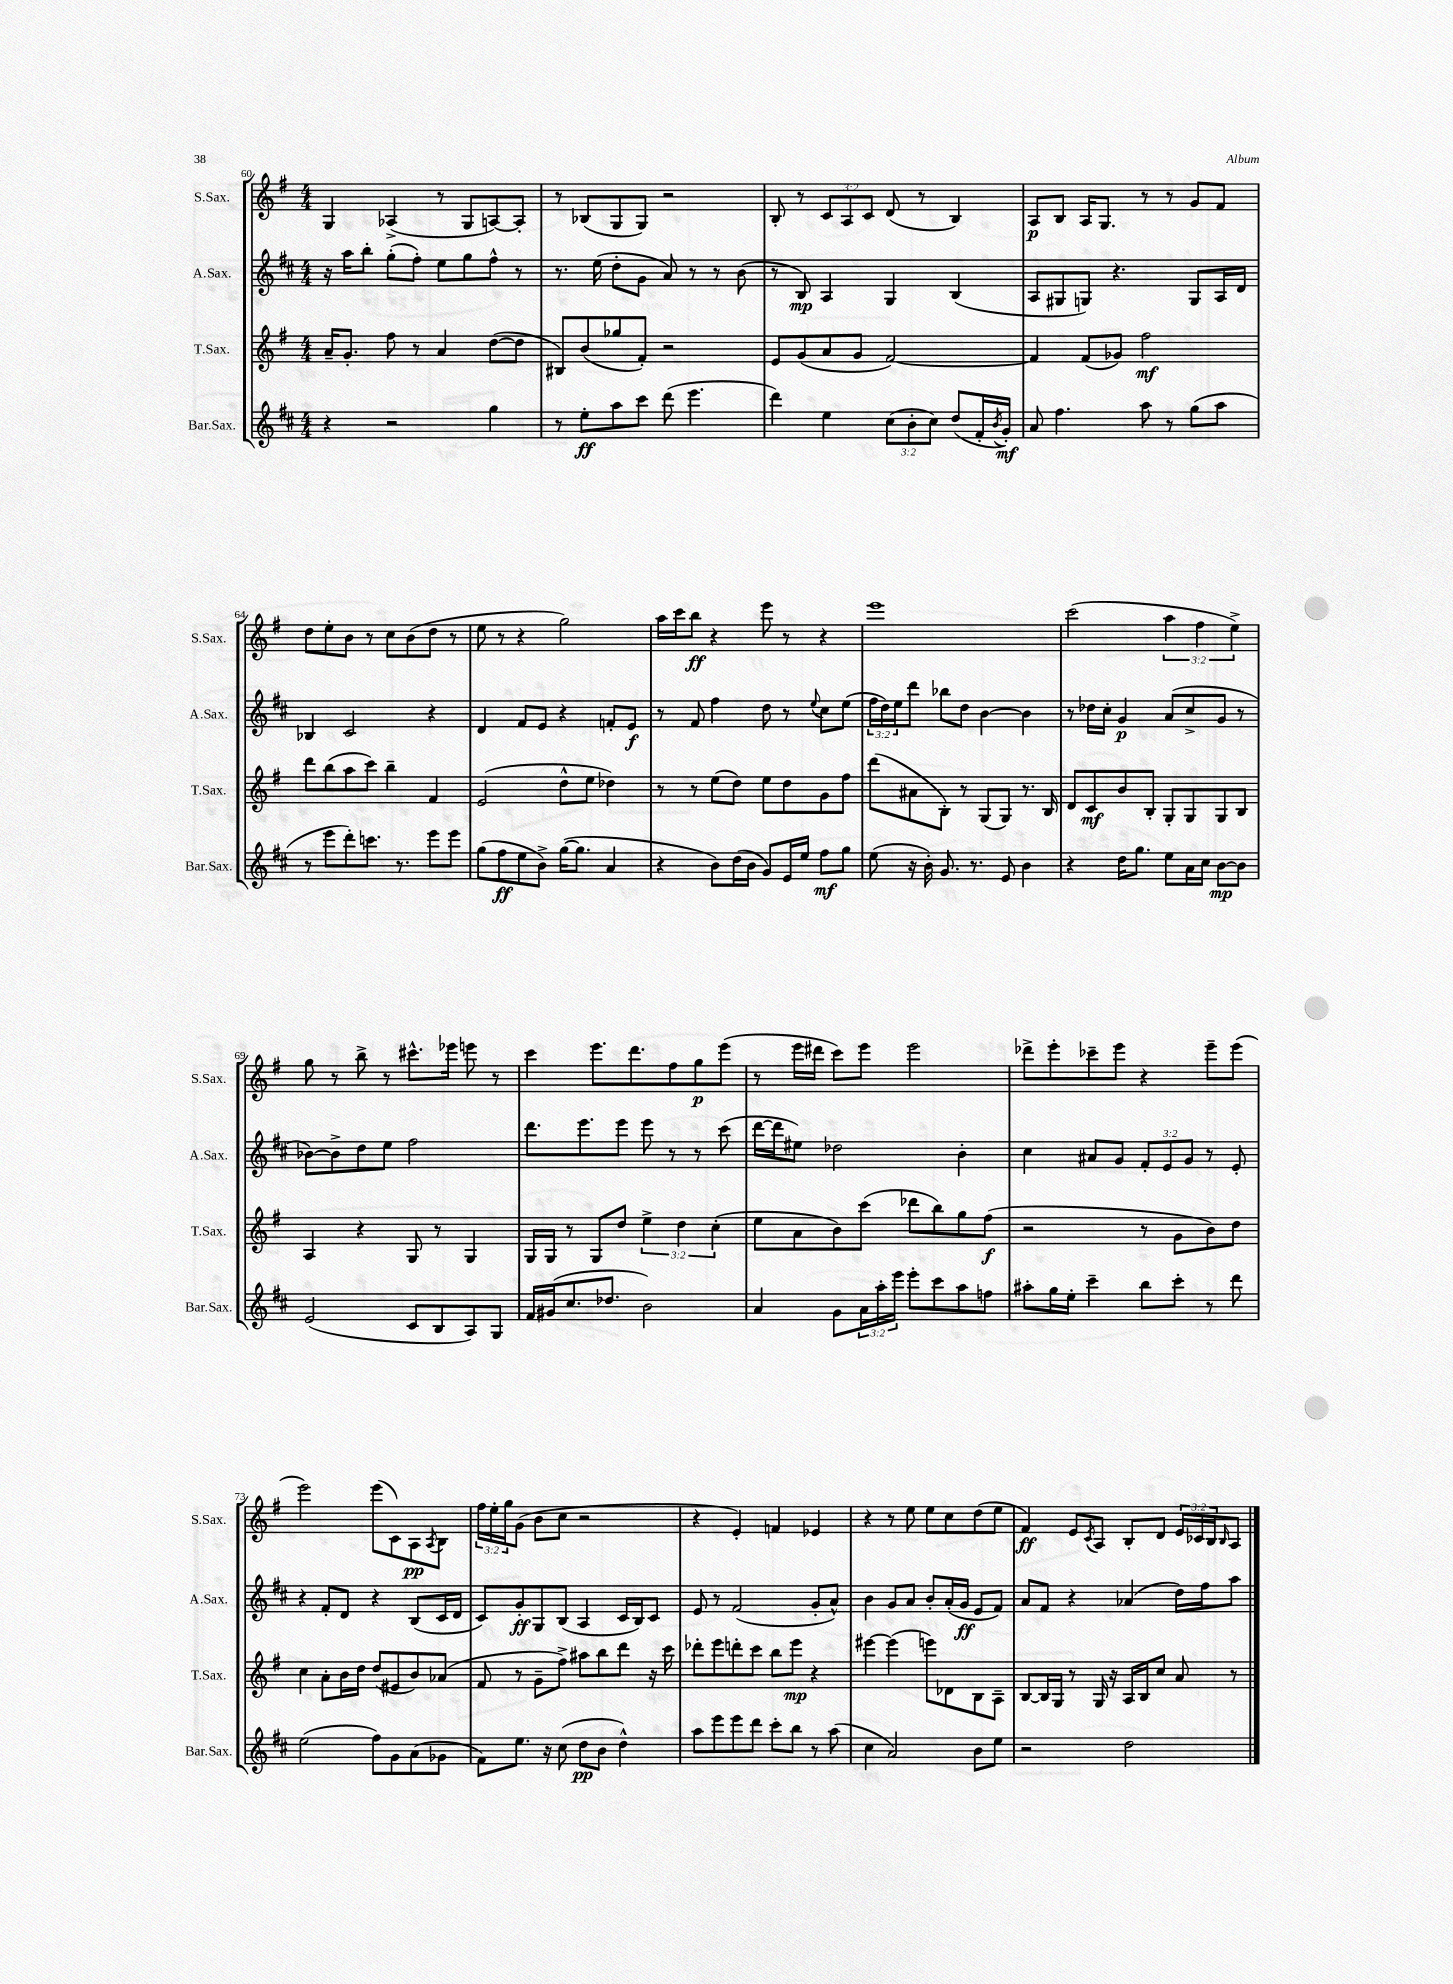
<<
\new StaffGroup <<
\new Staff = "s0" \with { instrumentName = "S.Sax." shortInstrumentName = "S.Sax." } {
    \clef treble \key g \major \numericTimeSignature \time 4/4 \override Staff.TupletNumber.text = #tuplet-number::calc-fraction-text
    g4 aes4->( r8 g8 a8~) a8-. |
    r8 bes8( g8 g8) r2 |
    b8-. r8 \tuplet 3/2 { c'8 a8 c'8 } d'8( r8 b4) |
    a8\p b8 a16 g8. r8 r8 g'8 fis'8 |
    d''8 e''8-. b'8 r8 c''8 b'8( d''8 r8 |
    e''8 r8 r4 g''2) |
    a''16 c'''16 b''8\ff r4 e'''8 r8 r4 |
    e'''1 |
    c'''2( \tuplet 3/2 { a''4 fis''4 e''4->) } |
    g''8 r8 b''8-> r8 cis'''8.-^ ees'''16 e'''8 r8 |
    c'''4 e'''8. d'''8. fis''8 g''8\p e'''8( |
    r8 e'''16 dis'''16 c'''8) e'''8 e'''2 |
    des'''8-> e'''8-. ces'''8-- e'''8 r4 e'''8-- e'''8( |
    e'''2) e'''8( c'8) a8\pp \acciaccatura { a8 } b8 |
    \tuplet 3/2 { fis''16 e''16-. g''16 } g'8( b'8 c''8 r2 |
    r4 e'4-.) f'4 ees'4 |
    r4 r8 e''8 e''8 c''8 d''8( e''8 |
    fis'4\ff) e'8 \acciaccatura { c'8 } a8 b8-. d'8 \tuplet 3/2 { e'16 ces'16 b16 } \grace { b16 } a8 \bar "|." |
}
\new Staff = "s1" \with { instrumentName = "A.Sax." shortInstrumentName = "A.Sax." } {
    \clef treble \key d \major \numericTimeSignature \time 4/4 \override Staff.TupletNumber.text = #tuplet-number::calc-fraction-text
    r16 a''16 b''8-. g''8-.( fis''8-.) e''8 g''8 fis''8-^ r8 |
    r8. e''16( d''8-. g'8 a'8) r8 r8 b'8( |
    r8 b8\mp) a4 g4 b4( |
    a8 gis8 g8) r4. g8 a16 d'16 |
    bes4 cis'2 r4 |
    d'4 fis'8 e'8 r4 f'8-. e'8\f |
    r8 fis'8 fis''4 d''8 r8 \appoggiatura { e''8 } cis''8 e''8( |
    \tuplet 3/2 { fis''16 d''16) e''16 } d'''8 bes''8 d''8 b'4~ b'4 |
    r8 des''16 cis''16-. g'4\p a'8( cis''8-> g'8 r8 |
    bes'8~) bes'8-> d''8 e''8 fis''2 |
    d'''8. e'''8. e'''8 e'''8 r8 r8 cis'''8( |
    d'''16~ d'''16 eis''8) des''2 b'4-. |
    cis''4 ais'8 g'8 \tuplet 3/2 { fis'8-. e'8 g'8 } r8 e'8-. |
    r4 fis'8-. d'8 r4 b8( cis'16 d'16 |
    cis'8) g'8-.\ff g8 b8( a4 cis'16 b16) cis'8 |
    e'8 r8 fis'2( g'8-. a'8-^) |
    b'4 g'8 a'8 b'8-. a'16-.( g'16\ff e'8 fis'8) |
    a'8 fis'8 r4 aes'4( d''16) fis''16 a''8 \bar "|." |
}
\new Staff = "s2" \with { instrumentName = "T.Sax." shortInstrumentName = "T.Sax." } {
    \clef treble \key g \major \numericTimeSignature \time 4/4 \override Staff.TupletNumber.text = #tuplet-number::calc-fraction-text
    a'16-- g'8.-. fis''8 r8 a'4 d''8~( d''8 |
    bis8) b'8( ges''8 fis'8-.) r2 |
    e'8 g'8( a'8 g'8 fis'2~) |
    fis'4 fis'8( ges'8) fis''2\mf |
    d'''8 b''8( a''8 c'''8) b''4-- fis'4 |
    e'2( d''8-^ e''8 des''4) |
    r8 r8 e''8( d''8) e''8 d''8 g'8 fis''8 |
    d'''8( ais'8 b8-.) r8 g8( g8) r8. b16 |
    d'8 c'8\mf b'8 b8-. g8-. g8 g8 b8 |
    a4 r4 g8 r8 g4 |
    g16 g16 r8 g8 d''8 \tuplet 3/2 { e''4-> d''4 c''4-.( } |
    e''8 a'8 b'8) c'''8( des'''8 b''8) g''8 fis''8\f( |
    r2 r8 g'8 b'8) d''8 |
    c''4 a'8-. b'16 d''16 d''8( eis'8 b'8) aes'8( |
    fis'8 r8 g'8-- fis''8->) ais''8 b''8 d'''8 r16 c'''16 |
    des'''8-. e'''8 d'''8-. c'''8 b''8 e'''8\mp r4 |
    eis'''4~ eis'''4( e'''8) des'8 b8 a8-- |
    b8~ b16 g16 r8 g16 r16 a16 b16 c''8 a'8 r8 \bar "|." |
}
\new Staff = "s3" \with { instrumentName = "Bar.Sax." shortInstrumentName = "Bar.Sax." } {
    \clef treble \key d \major \numericTimeSignature \time 4/4 \override Staff.TupletNumber.text = #tuplet-number::calc-fraction-text
    r4 r2 g''4 |
    r8 e''8-.\ff a''8 cis'''8 d'''8( e'''4. |
    d'''4) e''4 \tuplet 3/2 { cis''8( b'8-. cis''8) } d''8( fis'16-. \acciaccatura { b'8 } g'16-.\mf) |
    a'8 fis''4. a''8 r8 g''8( a''8 |
    r8 e'''8 d'''8-.) c'''8. r8. e'''8 e'''8 |
    g''8( fis''8\ff e''8 b'8->) g''16~( g''8. a'4 |
    r4 b'8) d''16( b'16 g'8) e'16 e''16 fis''8\mf g''8 |
    e''8( r16 b'16-.) g'8. r8. e'8 b'4 |
    r4 d''16 g''8. e''8 a'16 cis''16 b'8~\mp b'8 |
    e'2( cis'8 b8 a8) g8 |
    fis'16 gis'16( cis''8. des''8. b'2) |
    a'4 g'8 \tuplet 3/2 { a'16 a''16-. e'''16 } e'''8-. cis'''8 a''8 f''8 |
    ais''8-. g''16 e''16-. cis'''4-- b''8 cis'''8-. r8 d'''8 |
    e''2( fis''8) g'8 a'8( ges'8 |
    fis'8) e''8. r16 cis''8( d''8\pp b'8 d''4-^) |
    a''8 e'''8 e'''8 d'''8 cis'''8-. b''8 r8 a''8( |
    cis''4 a'2) b'8 e''8 |
    r2 d''2 \bar "|." |
}
>>
>>
\layout { \context { \Score currentBarNumber = #60 } }
